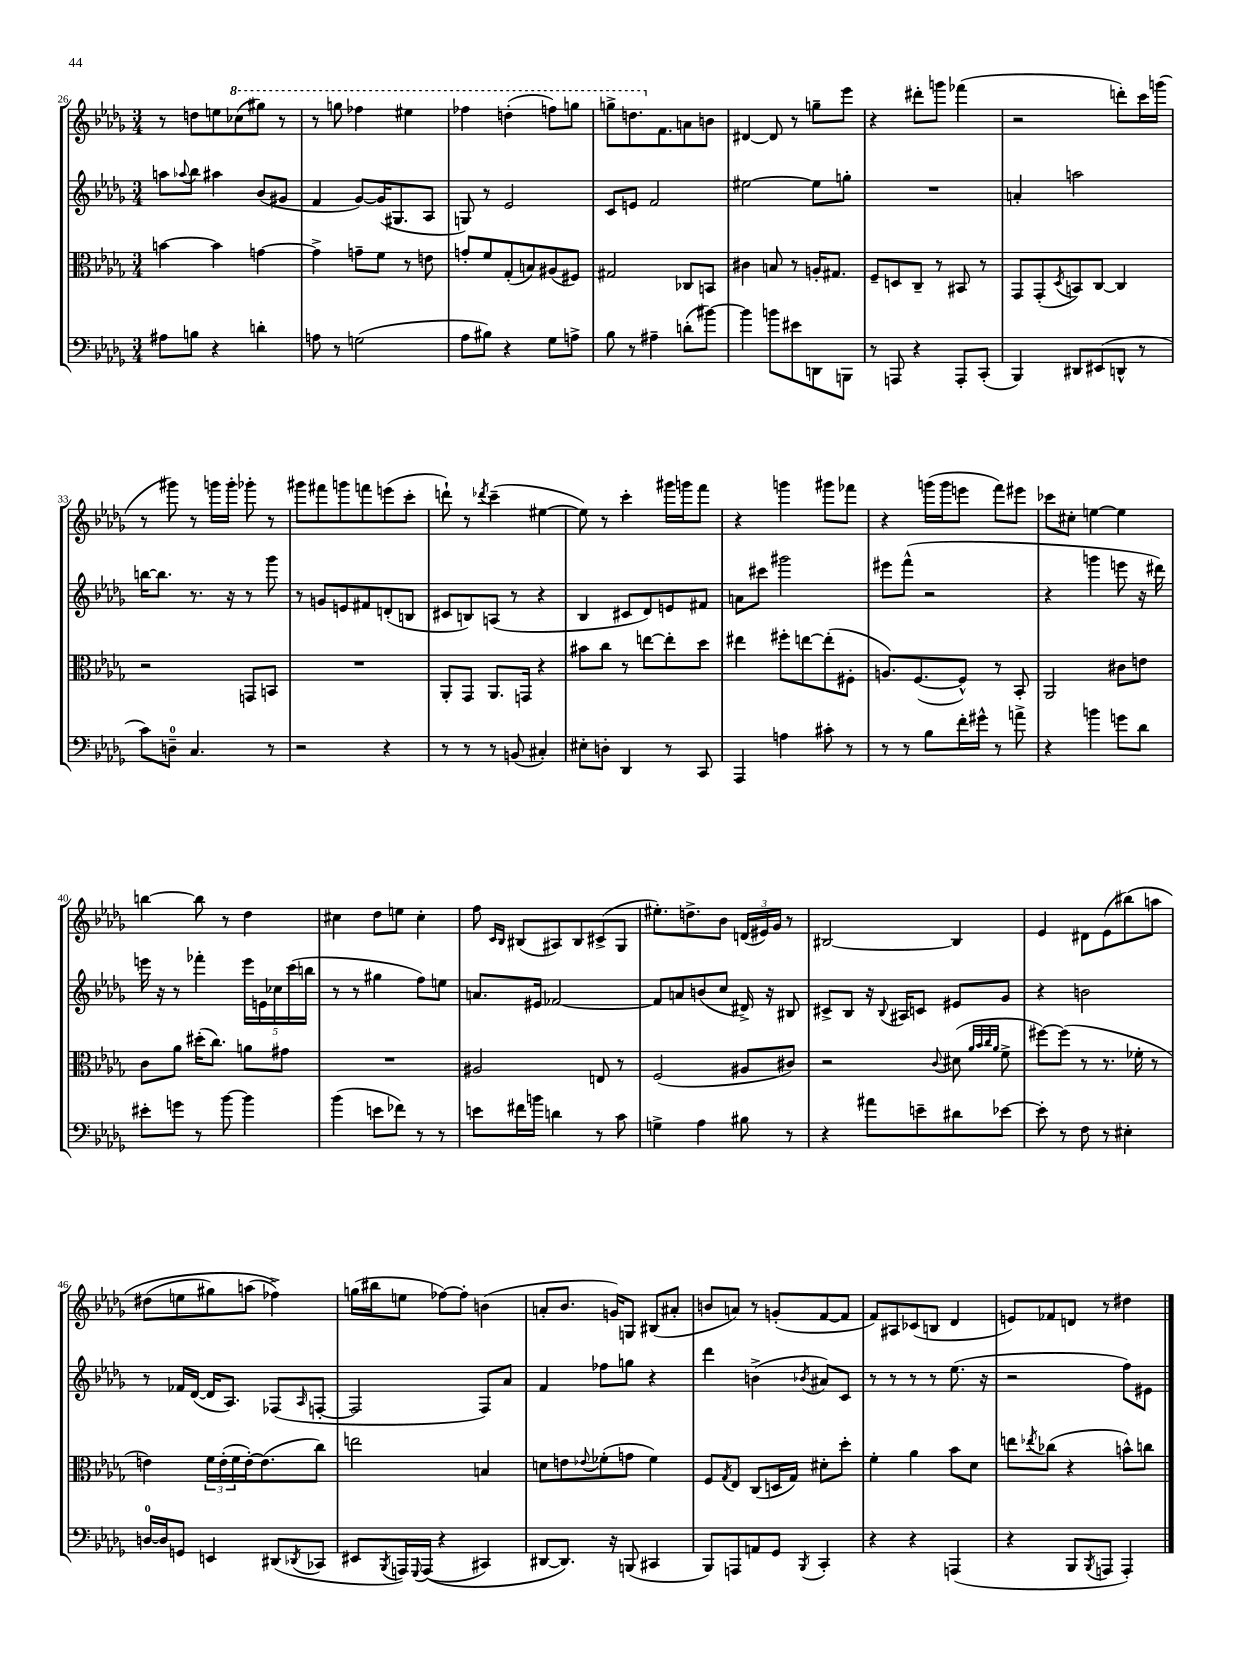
<<
\new StaffGroup <<
\new Staff = "s0" {
    \clef treble \key des \major \numericTimeSignature \time 3/4
    r8 d''8 e''8 \ottava #1 ces'''8( gis'''8) r8 |
    r8 g'''8 fes'''4 eis'''4 |
    fes'''4 d'''4-.( f'''8) g'''8 |
    g'''8-> d'''8. \ottava #0 f'8. a'8 b'8 |
    dis'4~ dis'8 r8 g''8-- ees'''8 |
    r4 dis'''8-. g'''8 fes'''4( |
    r2 d'''8-.) c'''16 g'''16( |
    r8 gis'''8) r8 g'''16 g'''16-. ges'''8-. r8 |
    gis'''8 fis'''8 g'''8 f'''8 e'''8( c'''8-. |
    d'''8-!) r8 \acciaccatura { des'''8 } c'''4--( eis''4~ |
    eis''8) r8 c'''4-. gis'''16 g'''16 f'''8 |
    r4 g'''4 gis'''8 fes'''8 |
    r4 g'''16( g'''16 e'''8 f'''8) eis'''8 |
    ces'''8 cis''8-. e''4~ e''4 |
    b''4~ b''8 r8 des''4 |
    cis''4 des''8 e''8 cis''4-. |
    f''8 \grace { c'16 bes16 } bis8( ais8) bis8 cis'8->( ges8 |
    eis''8.-.) d''8.-> bes'8 \tuplet 3/2 { d'16( eis'16) ges'16 } r8 |
    bis2~ bis4 |
    ees'4 dis'8 ees'8( bis''8)\( a''8 |
    dis''8( e''8 gis''8) a''8( fes''4->)\) |
    g''16( bis''16 e''8 fes''8~) fes''8-. b'4( |
    a'8-. bes'8. g'16) g8 bis8( ais'8-. |
    b'8 a'8) r8 g'8-.( f'8~ f'8 |
    f'8) ais8 ces'8( b8 des'4 |
    e'8) fes'8 d'8 r8 dis''4 \bar "|." |
}
\new Staff = "s1" {
    \clef treble \key des \major \numericTimeSignature \time 3/4
    a''8 \appoggiatura { aes''8 } bes''8 ais''4 bes'8( gis'8 |
    f'4 ges'8~) ges'16( gis8. aes8 |
    g8) r8 ees'2 |
    c'8 e'8 f'2 |
    eis''2~ eis''8 g''8-. |
    R2. |
    a'4-. a''2 |
    b''16~ b''8. r8. r16 r8 ges'''8 |
    r8 g'8 e'8 fis'8 d'8-.( b8 |
    cis'8 b8) a8( r8 r4 |
    bes4 cis'8 des'8) e'8 fis'8 |
    a'8 cis'''8 gis'''2 |
    eis'''8 f'''8-^( r2 |
    r4 g'''4 e'''8 r16 dis'''16) |
    e'''16 r16 r8 fes'''4-. \tuplet 5/4 { e'''16 e'16 ces''16 c'''16( b''16 } |
    r8 r8 gis''4 f''8) e''8 |
    a'8. eis'16 fes'2~ |
    fes'8 a'8 b'8( c''8 dis'16->) r16 bis8 |
    cis'8-> bes8 r16 \appoggiatura { bes8 } ais16 c'8 eis'8 ges'8 |
    r4 b'2 |
    r8 fes'16 des'16~( des'16 aes8.) fes8( \grace { aes16 } f8~-. |
    f2 f8) aes'8 |
    f'4 fes''8 g''8 r4 |
    des'''4 b'4->( \acciaccatura { bes'8 } ais'8) c'8 |
    r8 r8 r8 r8 ees''8.( r16 |
    r2 f''8) eis'8 \bar "|." |
}
\new Staff = "s2" {
    \clef alto \key des \major \numericTimeSignature \time 3/4
    b'4~ b'4 g'4~ |
    g'4-> g'8-- f'8 r8 e'8 |
    g'8-. f'8 ges8-.( b8) ais8( fis8) |
    gis2 ces8 b,8 |
    cis'4 b8 r8 a16-. gis8. |
    f8-- d8 c8-- r8 bis,8 r8 |
    ges,8 ges,8-.( \acciaccatura { des8 } b,8) c8~ c4 |
    r2 g,8 b,8 |
    R2. |
    aes,8-. ges,8 aes,8. g,16 r4 |
    bis'8 c''8 r8 e''8~ e''8-. des''8 |
    eis''4 fis''8-. e''8~ e''8-.( fis8-. |
    a8.) f8.~( f8-^) r8 bes,8-. |
    aes,2 cis'8 e'8 |
    c'8 aes'8 dis''16-.( c''8.) a'8 gis'8 |
    R2. |
    ais2 e8 r8 |
    f2( ais8 cis'8) |
    r2 \appoggiatura { c'8 } dis'8( \grace { aes'32 bes'32 c''32 aes'32 } f'8-> |
    fis''8~) fis''8( r8 r8. fes'16-. r8 |
    e'4) \tuplet 3/2 { f'16 e'16-.( f'16 } e'16~-.) e'8.( c''8) |
    e''2 b4 |
    d'8 e'8 \appoggiatura { ees'8 } fes'8-.( g'8 fes'4) |
    f8 \acciaccatura { ges8 } ees8 c8( d16 ges16) dis'8-. des''8-. |
    f'4-. aes'4 bes'8 des'8 |
    e''8 \acciaccatura { ees''8 } ces''8( r4 b'8-^) c''8 \bar "|." |
}
\new Staff = "s3" {
    \clef bass \key des \major \numericTimeSignature \time 3/4
    ais8 b8 r4 d'4-. |
    a8 r8 g2( |
    aes8 bis8) r4 ges8 a8-> |
    bes8 r8 ais4-- d'8-.( bis'8~) |
    bis'4 b'8 eis'8 d,8 b,,8 |
    r8 a,,8 r4 a,,8-. c,8-.( |
    bes,,4) dis,8 eis,8( d,8-^ r8 |
    c'8) d8-0-- c4. r8 |
    r2 r4 |
    r8 r8 r8 b,8( cis4-.) |
    eis8-. d8-. des,4 r8 c,8 |
    aes,,4 a4 cis'8-. r8 |
    r8 r8 bes8 f'16-. gis'16-^ r8 a'8-> |
    r4 b'4 g'8 des'8 |
    eis'8-. g'8 r8 bes'8~ bes'4 |
    bes'4( e'8 fes'8) r8 r8 |
    e'8 fis'16 b'16 d'4 r8 c'8 |
    g4-> aes4 bis8 r8 |
    r4 ais'8 e'8-- dis'8 ees'8~ |
    ees'8-. r8 f8 r8 eis4-. |
    d16-0~ d16 g,8 e,4 dis,8( \acciaccatura { des,8 } ces,8 |
    eis,8 \acciaccatura { bes,,8 } a,,16) \appoggiatura { ges,,8 } a,,16(\( r4 cis,4) |
    dis,8~ dis,8.\) r16 b,,8( cis,4 |
    bes,,8) a,,8 a,8 ges,8 \acciaccatura { bes,,8 } c,4-. |
    r4 r4 a,,4( |
    r4 bes,,8 \acciaccatura { bes,,8 } a,,8 a,,4-.) \bar "|." |
}
>>
>>
\layout { \context { \Score currentBarNumber = #26 } }
